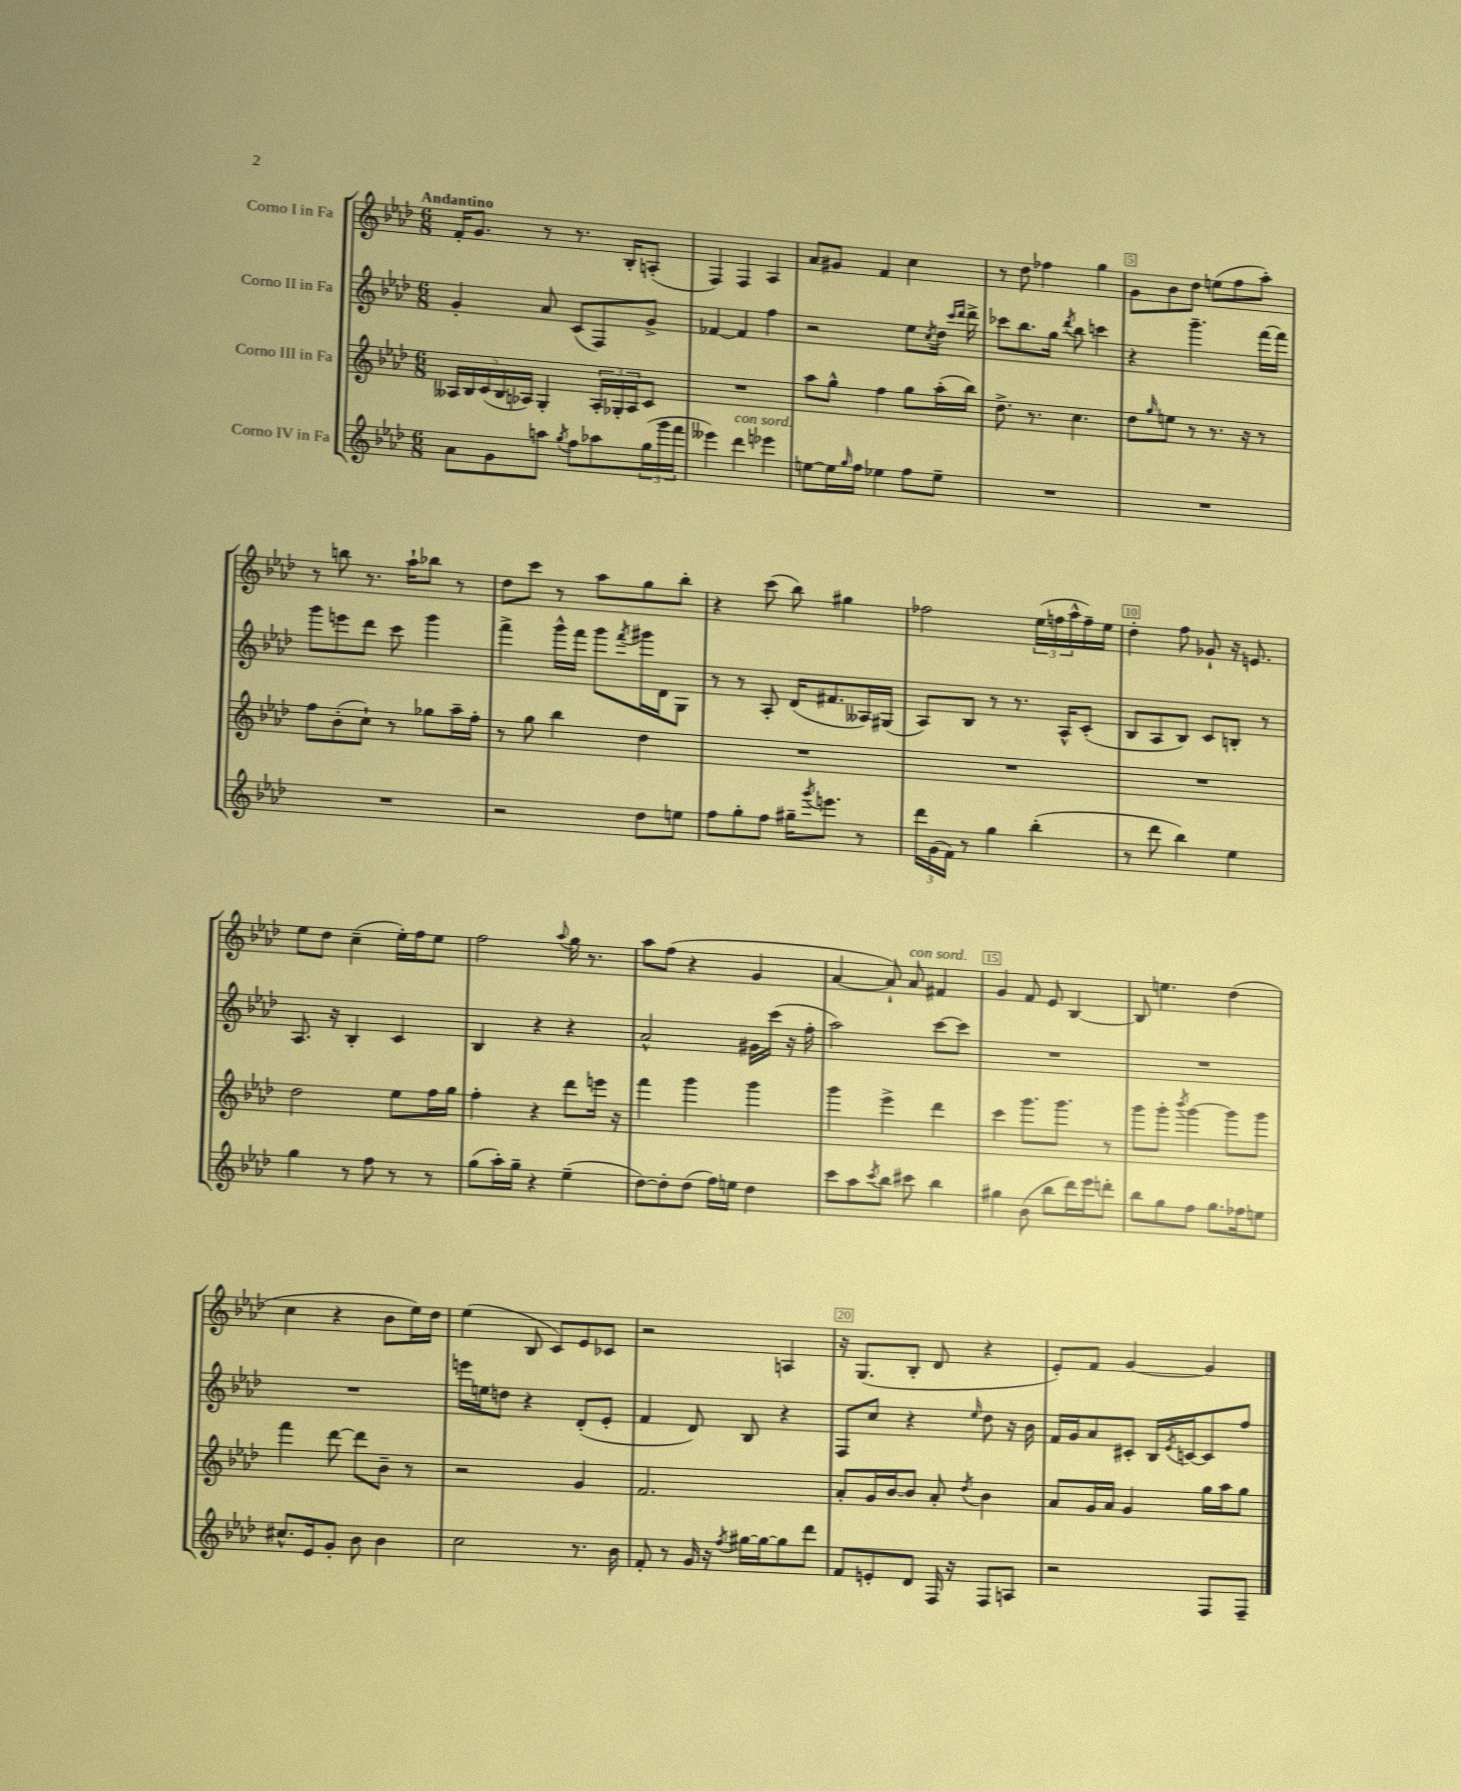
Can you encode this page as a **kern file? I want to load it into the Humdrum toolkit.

**kern	**kern	**kern	**kern
*staff4	*staff3	*staff2	*staff1
*clefG2	*clefG2	*clefG2	*clefG2
*k[b-e-a-d-]	*k[b-e-a-d-]	*k[b-e-a-d-]	*k[b-e-a-d-]
*M6/8	*M6/8	*M6/8	*M6/8
8a-\L	20A--/LL	4g'/	16f'/LK
.	20B-/	.	.
.	.	.	8.g/J
.	(20c/	.	.
8g\	.	.	.
.	20B-/	.	.
.	20A-/JJ)	.	.
8aa\J	4G'/	8a-/	8r
8qgg/	.	.	.
8ff\L	.	(8c/L	8.r
8aa-\	24A-'/LL	8F/)	.
.	24G-'/	.	.
.	.	.	16B-'/LK
.	24A-/J	.	.
(24gg\L	8c/J	8g^/J	(8A'/J
24ggg\	.	.	.
24fff\JJ	.	.	.
=	=	=	=
4eee--\)	2.r	[4f-/	4F/)
4ddd-\	.	4f-/]	4F/
4eee-\	.	4ff\	4A-/
=	=	=	=
[8ee\L	8aa-\L	2r	8a-/L
16ee\]L	8gg^^\J	.	8g#/J
16qqgg/	.	.	.
16ff\JJ	.	.	.
4ee-\	4ff\	.	4f/
8ff\L	8gg\L	8ee-\L	4cc\
.	.	8qcc/	.
8ee-~\J	(16aa-'\L	16dd-\Jk	.
.	.	16qqccc/LL	.
.	.	16qqddd-/JJ	.
.	16bb-\JJ)	16ddd-^\	.
=	=	=	=
2.r	8.dd-^\	8ccc-\L	8r
.	.	8.bb-\	8dd-\
.	8.r	.	.
.	.	.	4ff-\
.	.	16gg\Jk	.
.	.	8qddd-/	.
.	4.cc\	8bb-\	.
.	.	4ccc\	4gg\
=	=	=	=
2.r	8dd-\L	4r	8g\L
.	16qqgg/	.	.
.	8ee\J	.	8b-\
.	8r	4.ggg~\	8dd-\J
.	8.r	.	(8ee\L
.	.	.	8ff\
.	16r	.	.
.	8r	[16fff\LL	8aa-'\J)
.	.	16fff\]JJ	.
=	=	=	=
2.r	8ff\L	8ggg\L	8r
.	(8b-'\	8eee\	8bb\
.	8cc`\J)	8ddd-\J	8.r
.	8r	8ccc\	.
.	.	.	16aa-`\LK
.	8gg-\L	4ggg\	8bb-\J
.	16aa-~\L	.	8r
.	16ff'\JJ	.	.
=	=	=	=
2r	8r	4fff^\	8dd-\L
.	8gg\	.	8ccc\J
.	4bb-\	16ggg^^\LL	8r
.	.	16fff\JJ	.
.	.	8ggg\L	8aa-\L
.	.	8qfff/	.
8dd-\L	4dd-\	16ggg#\L	8gg\
.	.	16d-\J	.
8ee\J	.	8G\J	8bb-'\J
=	=	=	=
8ff\L	2.r	8r	4r
8gg'\	.	8r	.
8ff\J	.	8A-'/	(8ccc\
16gg#~\LK	.	(16d-/LK	8bb-\)
8qggg/	.	.	.
8.eee\J	.	8.f#/	.
.	.	.	4gg#\
8r	.	16A--/L)	.
.	.	(16G#/JJ	.
=	=	=	=
24ddd-\LL	2.r	8A-/L)	2ff-\
(24g\	.	.	.
24f\JJ)	.	.	.
8r	.	8B-/J	.
4gg\	.	8r	.
.	.	8.r	.
(4bb-'\	.	.	(24ee-\LL
.	.	.	24ff\
.	.	16A-^^/LK	.
.	.	.	24aa-^^\
.	.	(8c'/J	16ff~\)
.	.	.	16ee-\JJ
=	=	=	=
8r	2.r	8B-/L	4dd-'\
8ddd-\	.	8A-/	.
4bb-\)	.	8B-/J)	8ff\
.	.	8c/L	8g-`/
4ee-\	.	8B'/J	16r
.	.	.	8.e/
.	.	8r	.
=	=	=	=
4gg\	2dd-\	8.A-/	8ee-\L
.	.	.	8dd-\J
.	.	16r	.
8r	.	4B-'/	(4cc~\
8ff\	.	.	.
8r	8ee-\L	4c/	16ee-'\LL)
.	.	.	16ff\J
8r	16ff\L	.	8ee-\J
.	16gg\JJ	.	.
=	=	=	=
(8gg\L	4ff'\	4B-/	2ff\
16aa-'\L)	.	.	.
16gg~\JJ	.	.	.
4r	4r	4r	.
.	.	.	8qqaa-/
(4ee-~\	8ddd-\L	4r	16gg\
.	.	.	8.r
.	16eee\Jk	.	.
.	16r	.	.
=	=	=	=
[8dd-\L)	4fff\	2a-^^/	8aa-\L
8dd-'\]	.	.	(8ff\J
(8dd-\J	4ggg\	.	4r
16ff\LL)	.	.	.
16ee\JJ	.	.	.
4dd-\	4ggg\	16g#\LL	4g/
.	.	(16ccc\JJ	.
.	.	16r	.
.	.	16ff'\	.
=	=	=	=
8ccc\L	4ggg\	2aa-\)	[4a-/
8aa-\	.	.	.
8qccc/	.	.	.
8bb-\J	4eee-^\	.	8a-`/])
8ccc#\	.	.	8a-/
4bb-\	4ddd-\	[8ccc\L	4f#/
.	.	8ccc\]J	.
=	=	=	=
4gg#\	4ccc\	2.r	4g/
(8b-\	8.ggg\L	.	8f/
8bb-\L	.	.	8e-/
.	8.ggg\J	.	.
16ddd-\L)	.	.	[4B-/
16eee-\J	.	.	.
8ddd'\J	8r	.	.
=	=	=	=
8bb-\L	8ggg\L	2.r	8B-/]
8gg\	8ggg'\J	.	4.ee\
.	8qbbb-/	.	.
8ff\J	[4ggg\	.	.
8.gg\L	.	.	.
.	8ggg\]L	.	(4dd-\
16ff-\k	.	.	.
8ee\J	8ggg\J	.	.
=	=	=	=
8.cc#^^/L	4fff\	2.r	4cc\
16e-/k	.	.	.
8g'/J	[8ddd-\	.	4r
8b-\	8ddd-\]L	.	.
4b-\	8b-~\J	.	8b-\L
.	8r	.	16ee-\L)
.	.	.	16dd-\JJ
=	=	=	=
2cc\	2r	16eee\LL	(4ee-\
.	.	16ee\J	.
.	.	8dd\J	.
.	.	4r	8B-/
.	.	.	8c/L)
8.r	4g/	(8d-'/L	8e-/
.	.	8e-'/J	8c-/J
16b-\	.	.	.
=	=	=	=
8f'/	2.f/	4f/	2r
8r	.	.	.
16g/	.	8d-/)	.
16r	.	.	.
8qff/	.	.	.
[16gg#\LL	.	8B-/	.
16gg#\_J	.	.	.
8gg#\]	.	4r	4A/
8ddd-\J	.	.	.
=	=	=	=
8f/L	8a-'/L	8F/L	16r
.	.	.	(8.G/L
8e'/	16g/L	8cc/J	.
.	[16b-/J	.	.
8d-/J	8b-/]J	4r	8B-'/J
16F/	8a-'/	.	8d-/
16r	.	.	.
.	8qdd-/	16qqee-/	.
8F/L	4b-\	8dd-\	4r
8A/J	.	16r	.
.	.	16b-\	.
=	=	=	=
2r	8a-/L	16f/LL	8e-'/L)
.	.	16g/J	.
.	16g/L	8a-/	8f/J
.	16a-/JJ	.	.
.	4g/	8c#'/J	[4g/
.	.	16B-/LL	.
.	.	8qe-/	.
.	.	[16c/J	.
8F/L	16gg\LL	8c/]	4g/]
.	16aa-\J	.	.
8F~/J	8gg\J	8ff/J	.
==	==	==	==
*-	*-	*-	*-
